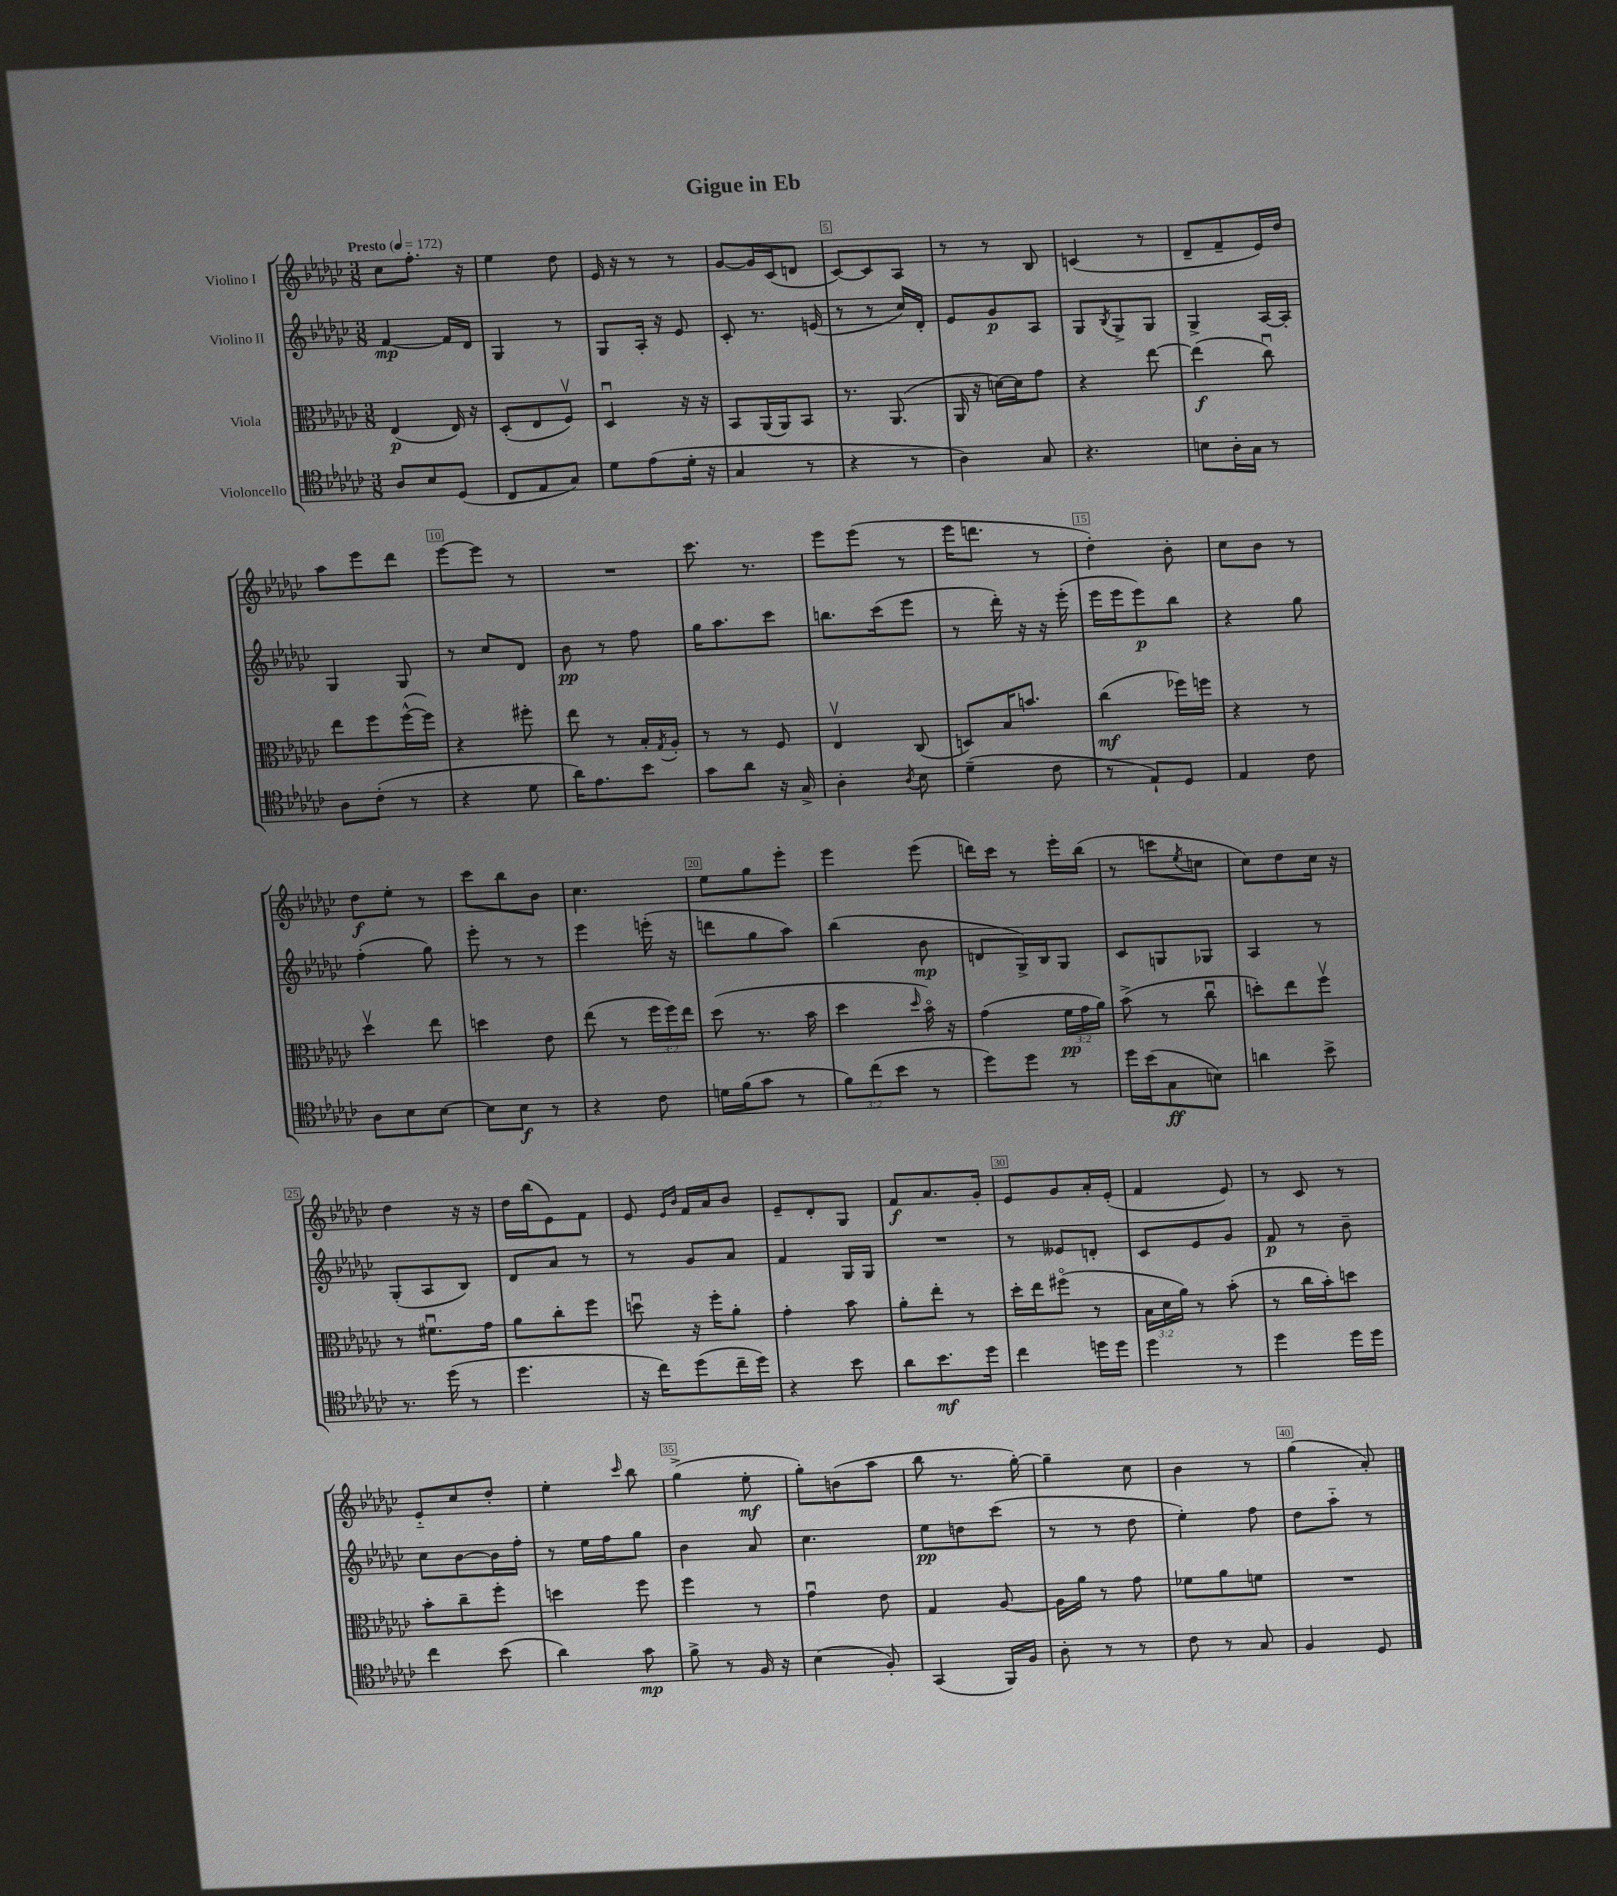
\header { title = "Gigue in Eb" }
<<
\new StaffGroup <<
\new Staff = "s0" \with { instrumentName = "Violino I" } {
    \clef treble \key ges \major \numericTimeSignature \time 3/8 \tempo "Presto" 4 = 172
    ces''8 f''8.-. r16 |
    ees''4 des''8 |
    ees'16 r16 r8 r8 |
    ges'8~ ges'16 ces'16( d'8 |
    ces'8~) ces'8 aes8 |
    r8 r8 bes8 |
    c'4( r8 |
    des'8-- f'8-- ees'16) des''16 |
    aes''8 ees'''8 des'''8 |
    ees'''8~ ees'''8 r8 |
    R4. |
    ces'''8. r8. |
    ees'''8 ees'''8( r8 |
    ees'''16 d'''8. r8 |
    des''4-.) bes'8-. |
    ces''8 bes'8 r8 |
    des''8\f ees''8-. r8 |
    ces'''8 bes''8 bes'8 |
    ces''4. |
    ees''8 ges''8 ees'''8-. |
    ees'''4 ees'''8( |
    d'''16) ces'''16 r8 ees'''16-. bes''16( |
    r8 c'''8 \acciaccatura { ees''8 } c''8 |
    ces''8) des''8 ces''16 r16 |
    des''4 r16 r16 |
    des''16 bes''16( ees'8) f'8 |
    ees'8 \grace { ees'16 bes'16 } f'16 aes'16 bes'8 |
    ees'8-- des'8-. ges8 |
    f'8\f aes'8. ges'16-. |
    ees'8 ges'8 aes'16-. ees'16-.( |
    f'4 ees'8) |
    r8 ces'8 r8 |
    ees'8-_ ces''8 des''8-. |
    ees''4-. \grace { ces'''16 } bes''8 |
    ges''4->( ees''8-.\mf |
    ges''8-.) b'8( aes''8 |
    bes''8 r8. ges''16~-.) |
    ges''4-- ces''8 |
    bes'4 r8 |
    ges''4( aes'8-.) \bar "|." |
}
\new Staff = "s1" \with { instrumentName = "Violino II" } {
    \clef treble \key ges \major \numericTimeSignature \time 3/8
    f'4~\mp f'16 des'16 |
    ges4 r8 |
    ges8 aes16-. r16 ees'8 |
    ces'8-. r8. e'16( |
    r8 r8 ces''16) des'16-. |
    ees'8 ges'8\p aes8 |
    ges8 \acciaccatura { bes8 } ges8-> ges8 |
    ges4-> aes16~ aes16-. |
    ges4 ges8 |
    r8 ces''8 des'8 |
    bes'8\pp r8 f''8 |
    ges''16 aes''8. ces'''8 |
    b''8. ces'''16( ees'''8 |
    r8 des'''16-.) r16 r16 ees'''16-.( |
    ees'''16 ees'''16 ees'''8\p) bes''8 |
    r4 ges''8 |
    f''4-.( ges''8) |
    ees'''8-. r8 r8 |
    ees'''4 e'''16-.( r16 |
    d'''8 ges''8 aes''8) |
    bes''4( bes'8\mp |
    d'8 ges16->) bes16 ges8 |
    ces'8 g8 ges8 |
    aes4 r8 |
    ges8-.( aes8 bes8) |
    des'8 aes'8 r8 |
    r8 ges'8 aes'8 |
    f'4 ges16 ges16 |
    R4. |
    r8 eeses'8 d'8-. |
    ces'8 ees'8 ges'8 |
    f'8\p r8 bes'8-- |
    ces''8 bes'8~ bes'16 f''16-. |
    r8 ees''16 f''16 ges''8 |
    bes'4 aes'8 |
    ces''4. |
    ees''8\pp d''8 ces'''8( |
    r8 r8 des''8 |
    ees''4-.) f''8 |
    des''8 aes''8-_ r8 \bar "|." |
}
\new Staff = "s2" \with { instrumentName = "Viola" } {
    \clef alto \key ges \major \numericTimeSignature \time 3/8 \override Staff.TupletNumber.text = #tuplet-number::calc-fraction-text
    ees4\p( ees16) r16 |
    des8-.( ees8 f8\upbow) |
    des4\downbow r16 r16 |
    bes,8 aes,16( aes,16) bes,8 |
    r8. aes,8.( |
    aes,16 r16 d'16~) d'16 ges'8 |
    r4 ees''8~ |
    ees''4\f( ces''8\downbow) |
    ees''8 f''8 f''16~-^( f''16) |
    r4 fis''8-. |
    ees''8 r8 bes16-. \acciaccatura { ges8 } aes16-. |
    r8 r8 f8 |
    ees4\upbow ces8( |
    d8) bes16 b'8. |
    ces''4\mf( fes''16) f''16 |
    r4 r8 |
    des''4\upbow ees''8 |
    d''4 ees'8 |
    ees''8( r8 \tuplet 3/2 { f''16 f''16) ees''16 } |
    des''8( r8. bes'16 |
    des''4 \grace { des''16 } bes'16\flageolet) r16 |
    ges'4( \tuplet 3/2 { f'16\pp ges'16 aes'16) } |
    bes'8->( r8 ces''8\downbow |
    d''8-.) ees''8 f''8\upbow |
    r8 fis'8.\downbow ges'16 |
    aes'8 ces''8-. f''8 |
    d''8\downbow r16 f''16-. aes'8-. |
    ges'4-. bes'8 |
    aes'8-. ees''8-. r8 |
    des''16-. ees''16 fis''8\flageolet( r8 |
    \tuplet 3/2 { bes16 des'16 aes'16) } r8 bes'8-.( |
    r8 ces''16 bes'16-.) d''8 |
    bes'8-. ces''8-- f''8-. |
    d''4 f''8 |
    f''4 r8 |
    ges'4\downbow ees'8 |
    ges4 aes8~ |
    aes16 aes'16 r8 ges'8 |
    fes'8 aes'8 f'8 |
    R4. \bar "|." |
}
\new Staff = "s3" \with { instrumentName = "Violoncello" } {
    \clef tenor \key ges \major \numericTimeSignature \time 3/8 \override Staff.TupletNumber.text = #tuplet-number::calc-fraction-text
    aes8 bes8 des8( |
    ces8 ees8 ges8) |
    des'8 ees'8( des'16-. r16 |
    ges4 r8 |
    r4 r8 |
    aes4) ges8 |
    r4. |
    b8 aes16-. ges16 r8 |
    aes8 ces'8-.( r8 |
    r4 des'8 |
    aes'16) ees'8. bes'8 |
    ges'8 aes'8 r16 ges16-> |
    aes4-. \acciaccatura { aes8 } bes8 |
    des'4--( ces'8 |
    r8 ees8-!) des8 |
    ees4 ces'8 |
    aes8 bes8 bes8~ |
    bes8 bes8\f r8 |
    r4 ces'8 |
    d'16 f'16( ges'8 r8 |
    \tuplet 3/2 { f'8) ces''8( bes'8 } r8 |
    des''8) des''8 r8 |
    des''16 bes'16( ges8\ff b8) |
    a'4 bes'8-> |
    r8. des''16( r8 |
    des''4. |
    r16 ces''16) des''8( ces''16-- des''16) |
    r4 bes'8 |
    aes'8 bes'8.\mf des''16 |
    ces''4 d''16 d''16 |
    des''4 r8 |
    des''4 des''16 des''16 |
    ces''4 bes'8( |
    aes'4) ges'8\mp |
    f'8-> r8 f16 r16 |
    bes4( f8-.) |
    ges,4( f,16) f16 |
    aes8-. r8 r8 |
    ces'8 r8 ges8 |
    f4 des8 \bar "|." |
}
>>
>>
\layout { \context { \Score \override BarNumber.break-visibility = ##(#f #t #t) barNumberVisibility = #(every-nth-bar-number-visible 5) \override BarNumber.stencil = #(make-stencil-boxer 0.1 0.3 ly:text-interface::print) } }
